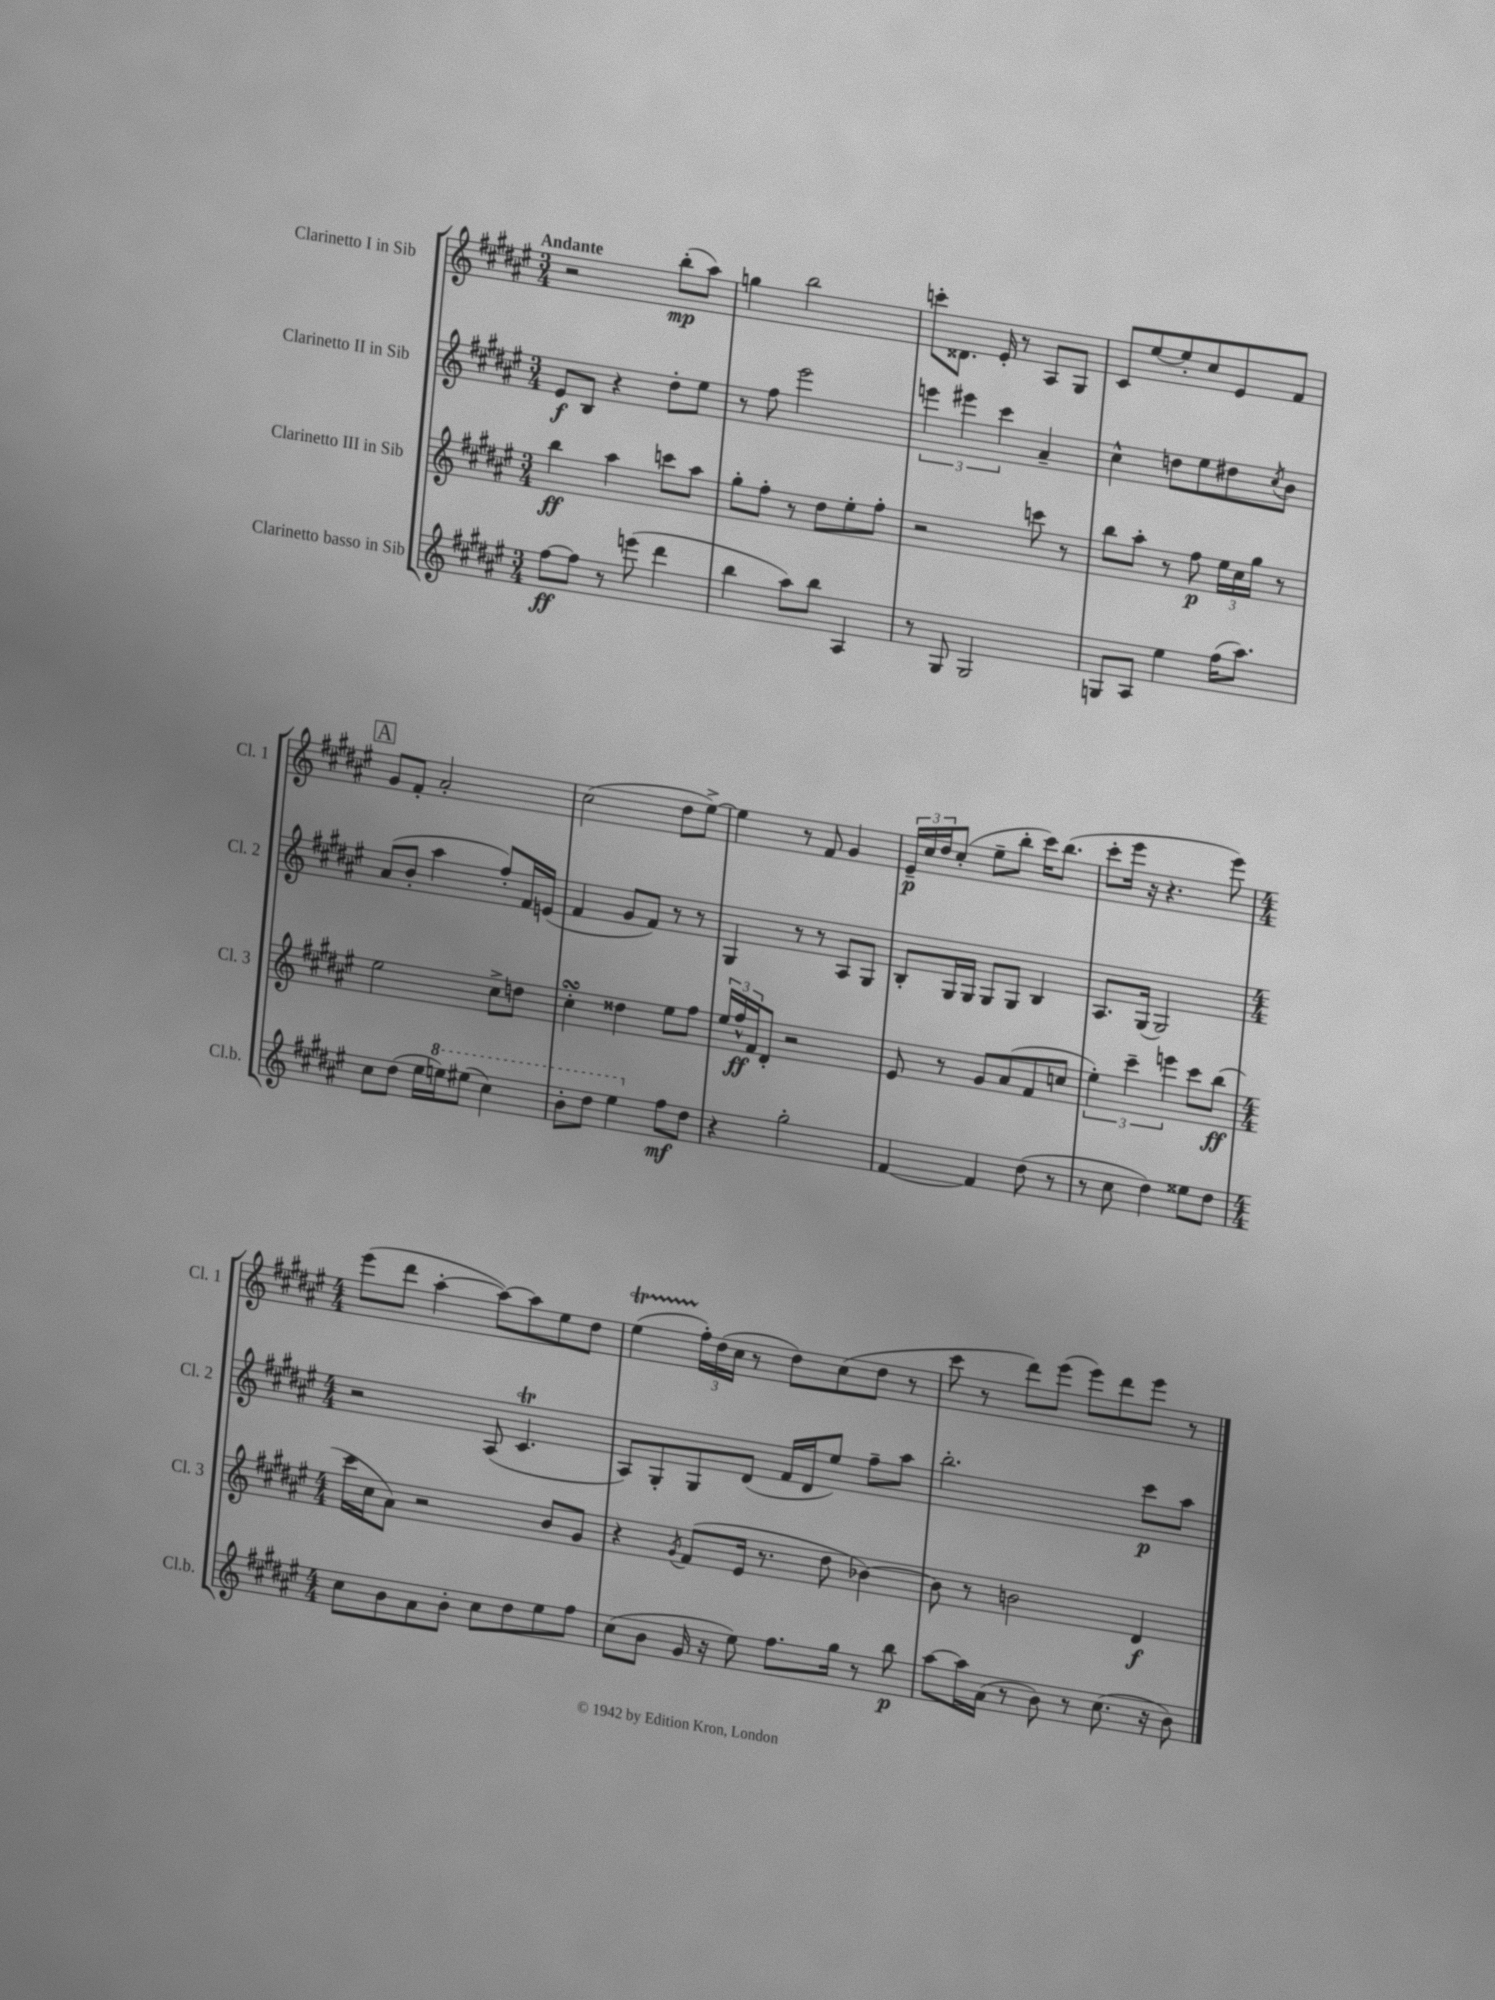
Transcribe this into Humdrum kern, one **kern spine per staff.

**kern	**dynam	**kern	**dynam	**kern	**dynam	**kern	**dynam
*part4	*part4	*part3	*part3	*part2	*part2	*part1	*part1
*staff4	*staff4	*staff3	*staff3	*staff2	*staff2	*staff1	*staff1
*I"Clarinetto basso in Sib	*	*I"Clarinetto III in Sib	*	*I"Clarinetto II in Sib	*	*I"Clarinetto I in Sib	*
*I'Cl.b.	*	*I'Cl. 3	*	*I'Cl. 2	*	*I'Cl. 1	*
*clefG2	*	*clefG2	*	*clefG2	*	*clefG2	*
*k[f#c#g#d#a#e#]	*	*k[f#c#g#d#a#e#]	*	*k[f#c#g#d#a#e#]	*	*k[f#c#g#d#a#e#]	*
*M3/4	*	*M3/4	*	*M3/4	*	*M3/4	*
=1	=1	=1	=1	=1	=1	=1	=1
!	!	!	!	!	!	!LO:TX:a:B:t=Andante	!
[8ff#\L	ff	4bb\	ff	8e#/L	f	2r	.
8ff#\J]	.	.	.	8B/J	.	.	.
8r	.	4aa#\	.	4r	.	.	.
(8eeen\	.	.	.	.	.	.	.
4ddd#\	.	8cccn\L	.	8dd#'\L	.	(8bb'\L	mp
.	.	8aa#\J	.	8ee#\J	.	8aa#\J)	.
=2	=2	=2	=2	=2	=2	=2	=2
4bb\	.	8gg#'\L	.	8r	.	4ggn\	.
.	.	8ff#'\J	.	8ff#\	.	.	.
8aa#\L)	.	8r	.	2eee#\	.	2bb\	.
8bb\J	.	8dd#\L	.	.	.	.	.
4A#/	.	8ee#'\	.	.	.	.	.
.	.	8ff#'\J	.	.	.	.	.
=3	=3	=3	=3	=3	=3	=3	=3
8r	.	2r	.	6eeen\	.	8cccn'\L	.
8G#/	.	.	.	.	.	8.d##X\J	.
.	.	.	.	6eee#X\	.	.	.
2G#/	.	.	.	.	.	.	.
.	.	.	.	.	.	16e#'/	.
.	.	.	.	6ccc#\	.	.	.
.	.	.	.	.	.	8r	.
.	.	8cccn\	.	4a#~/	.	8A#/L	.
.	.	8r	.	.	.	8G#/J	.
=4	=4	=4	=4	=4	=4	=4	=4
8Gn/L	.	8bb\L	.	4cc#^^\	.	8c#/L	.
8A#/J	.	8aa#'\J	.	.	.	[8ee#/	.
4ee#\	.	8r	.	8ddn\L	.	8ee#'/]	.
.	.	8ff#\	p	8ee#\	.	8cc#/	.
(16ff#\KL	.	24ee#\LL	.	8dd#X\	.	8e#/	.
.	.	24cc#\	.	.	.	.	.
8.aa#\J)	.	.	.	.	.	.	.
.	.	24gg#\JJ	.	.	.	.	.
.	.	.	.	8qcc#/	.	.	.
.	.	8r	.	8b\J	.	8f#/J	.
!!LO:LB:g=z
!!LO:REH:place=s1:t=A
=5	=5	=5	=5	=5	=5	=5	=5
8cc#\L	.	2ee#\	.	(8a#/L	.	8g#/L	.
(8dd#\J	.	.	.	8b'/J	.	8f#'/J	.
16ee#\LL	.	.	.	4aa#\	.	2a#'/	.
*8va	*	*	*	*	*	*	*
16eeen\J)	.	.	.	.	.	.	.
(8eee#X\J	.	.	.	.	.	.	.
4ccc#\)	.	8cc#^\L	.	8ff#'/L)	.	.	.
.	.	8ddn\J	.	16f#/L	.	.	.
.	.	.	.	(16en/JJ	.	.	.
=6	=6	=6	=6	=6	=6	=6	=6
8bb'\L	.	4cc#sSSS'\	.	4f#/	.	(2cc#\	.
8ddd#\J	.	.	.	.	.	.	.
4eee#\	.	4dd##X\	.	8g#/L	.	.	.
.	.	.	.	8f#/J)	.	.	.
*X8va	*	*	*	*	*	*	*
8ff#\L	mf	8ee#\L	.	8r	.	8dd#\L	.
8dd#\J	.	8ff#\J	.	8r	.	[8ee#^\J)	.
=7	=7	=7	=7	=7	=7	=7	=7
4r	.	24ee#/LL	.	4G#/	.	4ee#\]	.
.	.	24ff#^^/	ff	.	.	.	.
.	.	24f#/J	.	.	.	.	.
.	.	8d#'/J	.	.	.	.	.
2gg#'\	.	2r	.	8r	.	8r	.
.	.	.	.	8r	.	8f#/	.
.	.	.	.	8A#/L	.	4g#/	.
.	.	.	.	8G#/J	.	.	.
=8	=8	=8	=8	=8	=8	=8	=8
[4f#/	.	8e#/	.	8B'/L	.	24e#~/LL	p
.	.	.	.	.	.	24cc#/	.
.	.	.	.	.	.	24dd#/J	.
.	.	8r	.	16G#/L	.	(8cc#'/J	.
.	.	.	.	16G#/JJ	.	.	.
4f#/]	.	8g#/L	.	8G#/L	.	8ee#~\L	.
.	.	(8a#/	.	8G#/J	.	8bb'\J	.
(8dd#\	.	8f#/	.	4B/	.	16ccc#\KL)	.
.	.	.	.	.	.	(8.bb\J	.
8r	.	8ccn/J	.	.	.	.	.
=9	=9	=9	=9	=9	=9	=9	=9
8r	.	6ee#'\)	.	8.A#/L	.	8ccc#'\L	.
8cc#\	.	.	.	.	.	16eee#\Jk	.
.	.	6ccc#~\	.	.	.	.	.
.	.	.	.	(16G#/Jk	.	16r	.
4dd#\)	.	.	.	2G#/)	.	4.r	.
.	.	6eeen\	.	.	.	.	.
8ee##X\L	.	8ccc#\L	.	.	.	.	.
8dd#\J	.	(8bb\J	ff	.	.	8eee#\)	.
!!LO:LB:g=z
=10	=10	=10	=10	=10	=10	=10	=10
*M4/4	*	*M4/4	*	*M4/4	*	*M4/4	*
8cc#\L	.	16ccc#\LL	.	2r	.	(8eee#\L	.
.	.	16cc#\J	.	.	.	.	.
8b\	.	8a#\J)	.	.	.	8ddd#\J	.
8a#\	.	2r	.	.	.	[4aa#'\	.
8b'\J	.	.	.	.	.	.	.
8cc#\L	.	.	.	(8A#/	.	8aa#\L_)	.
8dd#\	.	.	.	4.c#T/	.	8aa#\]	.
8ee#\	.	8b/L	.	.	.	8ee#\	.
8ff#\J	.	8g#/J	.	.	.	8dd#\J	.
=11	=11	=11	=11	=11	=11	=11	=11
(8cc#\L	.	4r	.	8A#/L)	.	(4ee#t\	.
8b\J	.	.	.	8G#'/	.	.	.
.	.	8qg#/	.	.	.	.	.
16g#/	.	(8f#/L	.	8G#/	.	24ff#'\LL)	.
.	.	.	.	.	.	(24dd#\	.
16r	.	.	.	.	.	.	.
.	.	.	.	.	.	24cc#\JJ	.
8ee#\)	.	16e#/Jk	.	(8d#/J	.	8r	.
.	.	8.r	.	.	.	.	.
8.ff#\L	.	.	.	16f#/LL	.	8dd#\L)	.
.	.	.	.	16d#/J	.	.	.
.	.	8dd#\	.	8ee#/J)	.	(8cc#\	.
16gg#\Jk	.	.	.	.	.	.	.
8r	.	[4b-X\)	.	8ff#~\L	.	8dd#\J	.
8bb\	p	.	.	8aa#\J	.	8r	.
=12	=12	=12	=12	=12	=12	=12	=12
[8aa#\L	.	8b-\]	.	2.bb'\	.	8ccc#\	.
16aa#\L]	.	8r	.	.	.	8r	.
(16a#\JJ	.	.	.	.	.	.	.
8r	.	2bn\	.	.	.	8ddd#\L)	.
8b\)	.	.	.	.	.	(8eee#\J	.
8r	.	.	.	.	.	8eee#\L)	.
(8.cc#\	.	.	.	.	.	8ddd#\	.
.	.	4d#/	f	8ccc#\L	p	8eee#\J	.
16r	.	.	.	.	.	.	.
8b\)	.	.	.	8aa#\J	.	8r	.
==	==	==	==	==	==	==	==
*-	*-	*-	*-	*-	*-	*-	*-
